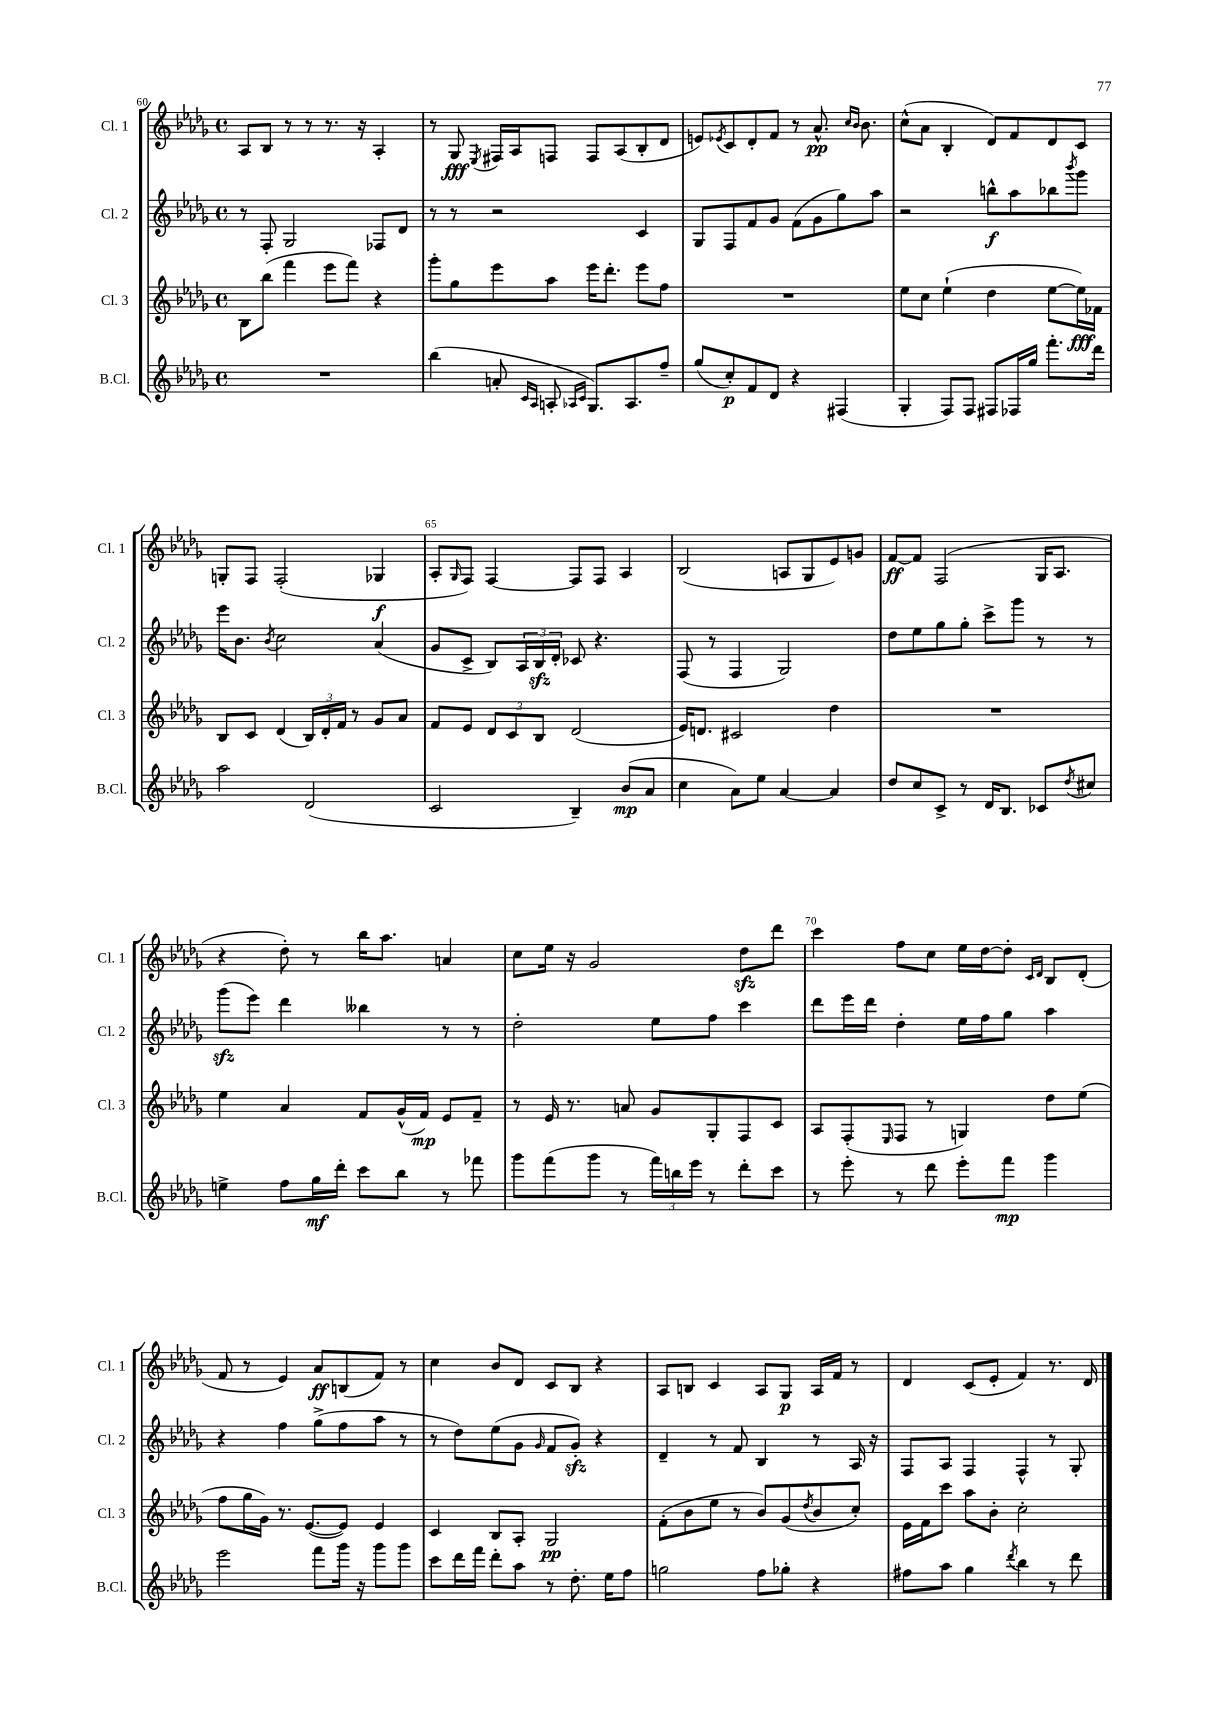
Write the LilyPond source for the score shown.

<<
\new StaffGroup <<
\new Staff = "s0" \with { instrumentName = "Cl. 1" shortInstrumentName = "Cl. 1" } {
    \clef treble \key des \major \defaultTimeSignature \time 4/4
    aes8 bes8 r8 r8 r8. r16 aes4-. |
    r8 ges8\fff \acciaccatura { ees8 } fis16 aes16 f8 f8 aes8( bes8-. des'8 |
    e'8) \acciaccatura { ees'8 } c'8 des'8-. f'8 r8 aes'8.-^\pp \grace { c''16 bes'16 } bes'8. |
    c''8-^( aes'8 bes4-. des'8) f'8 des'8 c'8 |
    g8-. f8 f2-.( ges4\f |
    aes8-. \grace { ges16 } f8) f4~ f8 f8 aes4 |
    bes2( a8 ges8 ees'8) g'8 |
    f'8~\ff f'8 f2( ges16 aes8. |
    r4 des''8-.) r8 bes''16 aes''8. a'4 |
    c''8 ees''16 r16 ges'2 des''8\sfz des'''8 |
    c'''4 f''8 c''8 ees''16 des''16~ des''8-. \grace { c'16 des'16 } bes8 des'8-.( |
    f'8 r8 ees'4) aes'8\ff b8( f'8) r8 |
    c''4 bes'8 des'8 c'8 bes8 r4 |
    aes8 b8 c'4 aes8 ges8\p aes16 f'16 r8 |
    des'4 c'8( ees'8-. f'4) r8. des'16 \bar "|." |
}
\new Staff = "s1" \with { instrumentName = "Cl. 2" shortInstrumentName = "Cl. 2" } {
    \clef treble \key des \major \defaultTimeSignature \time 4/4
    r8 f8-. ges2 fes8 des'8 |
    r8 r8 r2 c'4 |
    ges8 f8 f'8 ges'8 f'8( ges'8 ges''8) aes''8 |
    r2 b''8-^\f aes''8 bes''8 \acciaccatura { bes'''8 } ges'''8 |
    ees'''16 bes'8. \acciaccatura { bes'8 } c''2 aes'4( |
    ges'8 c'8-> bes8) \tuplet 3/2 { aes16 bes16\sfz des'16-. } ces'8 r4. |
    f8( r8 f4 ges2) |
    des''8 ees''8 ges''8 ges''8-. c'''8-> ges'''8 r8 r8 |
    ges'''8\sfz( ees'''8) des'''4 beses''4 r8 r8 |
    des''2-. ees''8 f''8 c'''4 |
    des'''8 ees'''16 des'''16 des''4-. ees''16 f''16 ges''8 aes''4 |
    r4 f''4 ges''8->( f''8 aes''8 r8 |
    r8 des''8) ees''8( ges'8 \grace { ges'16 } f'8 ges'8-.\sfz) r4 |
    des'4-- r8 f'8 bes4 r8 aes16 r16 |
    f8 aes8 f4 f4-^ r8 ges8-. \bar "|." |
}
\new Staff = "s2" \with { instrumentName = "Cl. 3" shortInstrumentName = "Cl. 3" } {
    \clef treble \key des \major \defaultTimeSignature \time 4/4
    bes8 bes''8( f'''4 ees'''8 f'''8) r4 |
    ges'''8-. ges''8 ees'''8 aes''8 ees'''16 des'''8.-. ees'''8 f''8 |
    R1 |
    ees''8 c''8 ees''4-!( des''4 ees''8~ ees''16\fff) fes'16 |
    bes8 c'8 des'4( \tuplet 3/2 { bes16) des'16-. f'16 } r8 ges'8 aes'8 |
    f'8 ees'8 \tuplet 3/2 { des'8 c'8 bes8 } des'2( |
    ees'16) d'8. cis'2 des''4 |
    R1 |
    ees''4 aes'4 f'8 ges'16-^( f'16\mp) ees'8 f'8-- |
    r8 ees'16 r8. a'8 ges'8 ges8-. f8 c'8 |
    aes8 f8-.( \grace { ees16 } f8 r8 g4) des''8 ees''8( |
    f''8 ges''16 ges'16) r8. ees'8.~( ees'8) ees'4 |
    c'4 bes8 aes8-. ges2\pp |
    f'8-.( bes'8 ees''8 r8 bes'8) ges'8( \acciaccatura { des''8 } bes'8 c''8-.) |
    ees'16 f'16 c'''8 aes''8 bes'8-. c''2-. \bar "|." |
}
\new Staff = "s3" \with { instrumentName = "B.Cl." shortInstrumentName = "B.Cl." } {
    \clef treble \key des \major \defaultTimeSignature \time 4/4
    R1 |
    bes''4( a'8-. \grace { c'16 aes16 } a8-. \grace { aes16 c'16 } ges8.) aes8. f''8-- |
    ges''8( c''8-.\p) f'8 des'8 r4 fis4( |
    ges4-. f8) f8 fis8 fes16 ges''16 f'''8.-. des'''16 |
    aes''2 des'2( |
    c'2 bes4--) bes'8\mp( aes'8 |
    c''4 aes'8) ees''8 aes'4~ aes'4 |
    des''8 c''8 c'8-> r8 des'16 bes8. ces'8 \acciaccatura { des''8 } cis''8 |
    e''4-> f''8 ges''16\mf des'''16-. c'''8 bes''8 r8 fes'''8 |
    ges'''8 f'''8( ges'''8 r8 \tuplet 3/2 { f'''16) b''16 ees'''16 } r8 des'''8-. c'''8 |
    r8 ees'''8-. r8 des'''8 ees'''8-. f'''8\mp ges'''4 |
    ees'''2 f'''8 ges'''16 r16 ges'''8 ges'''8 |
    c'''8 des'''16 f'''16 des'''8-. aes''8 r8 des''8.-. ees''16 f''8 |
    g''2 f''8 ges''8-. r4 |
    fis''8 aes''8 ges''4 \acciaccatura { des'''8 } bes''4 r8 des'''8 \bar "|." |
}
>>
>>
\layout { \context { \Score currentBarNumber = #60 \override BarNumber.break-visibility = ##(#f #t #t) barNumberVisibility = #(every-nth-bar-number-visible 5) } }
